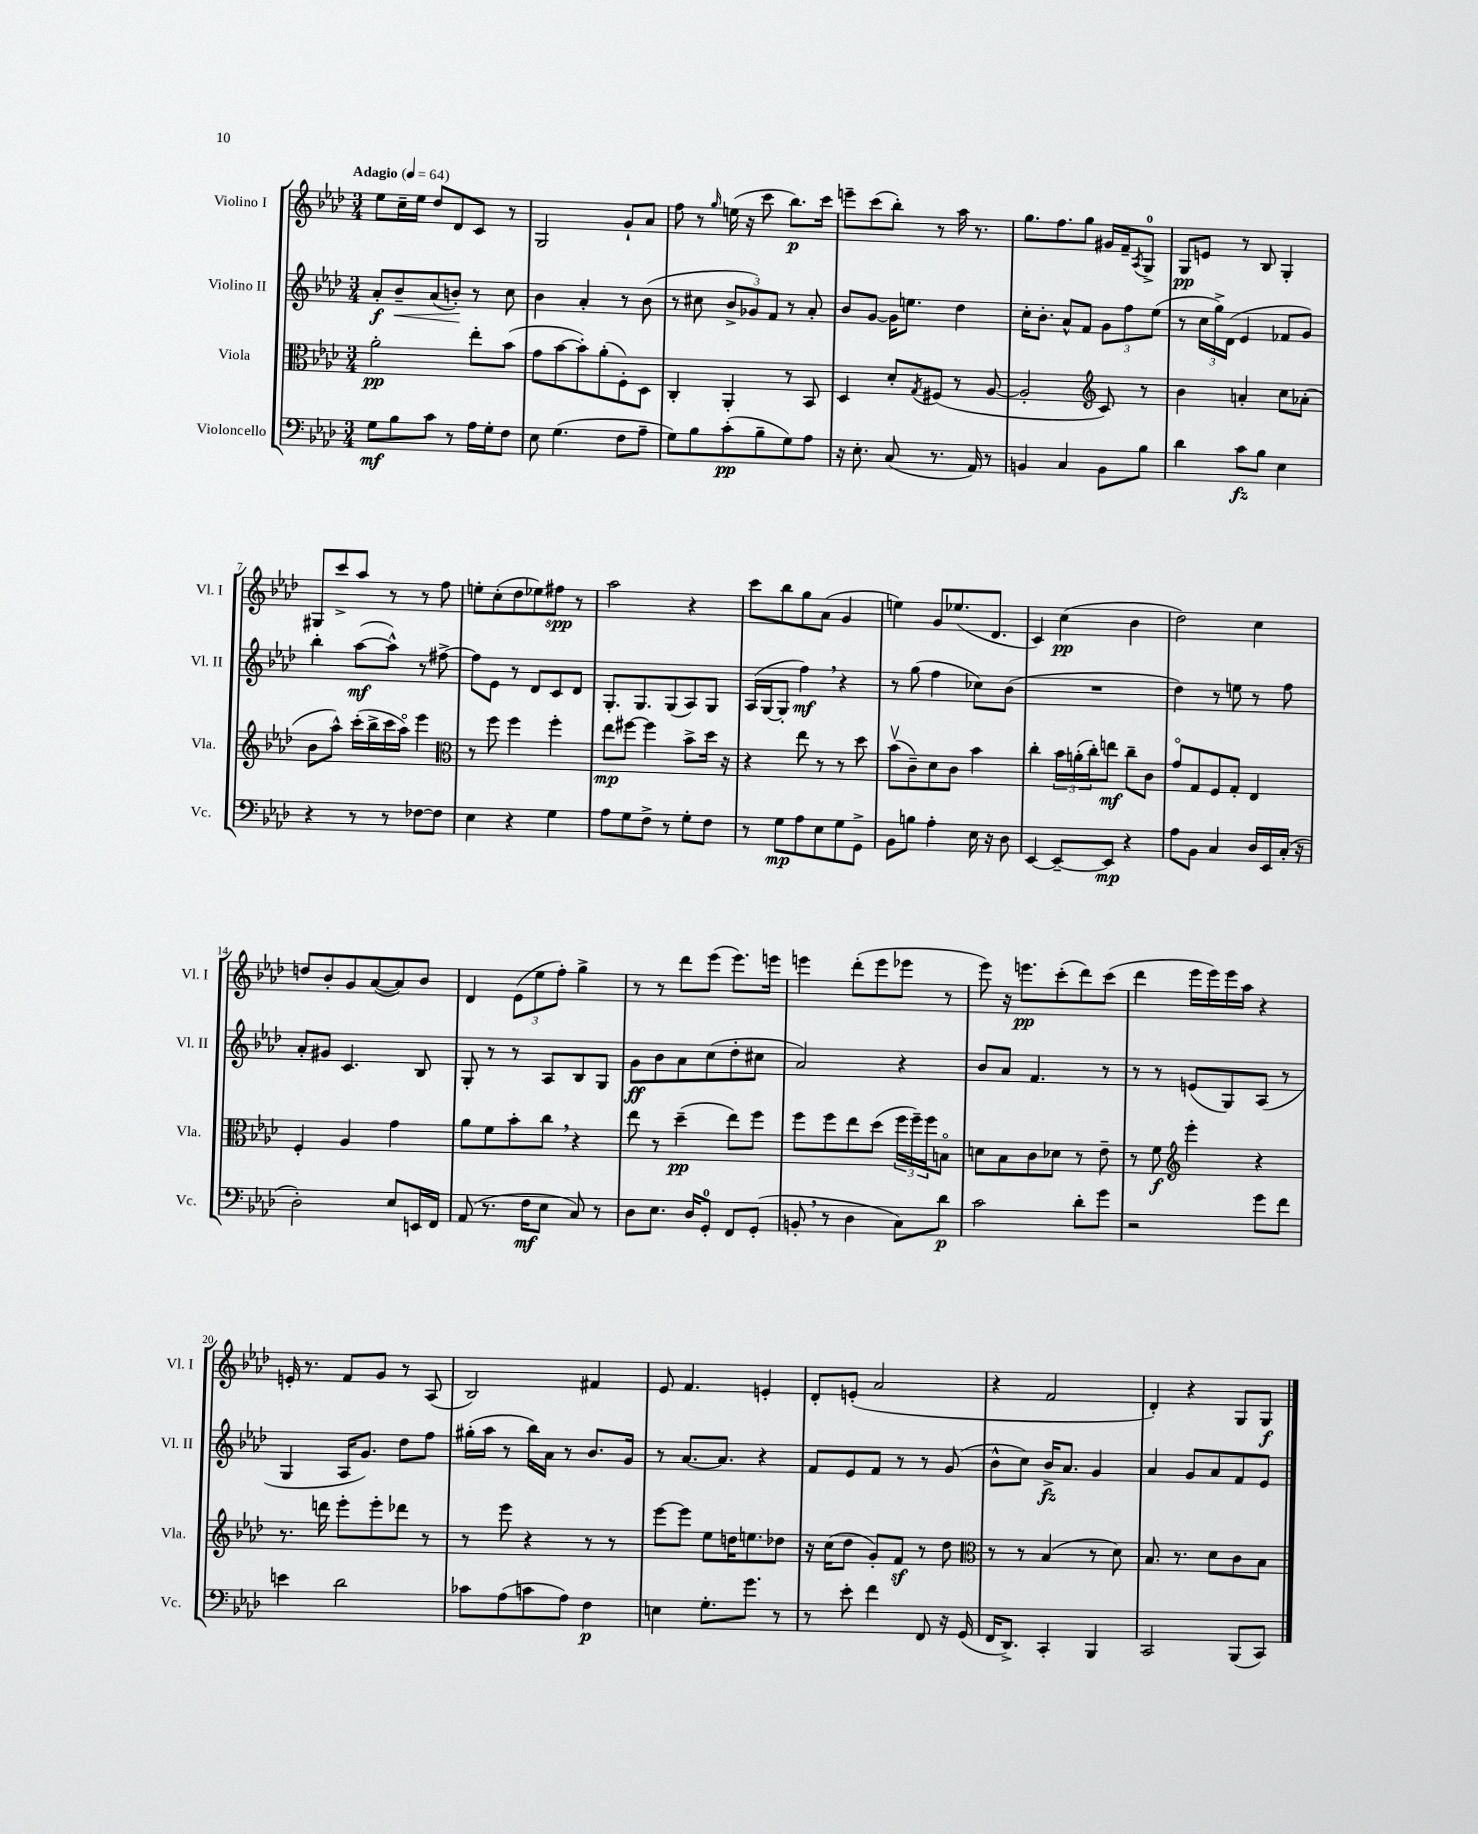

**kern	**dynam	**kern	**dynam	**kern	**dynam	**kern	**dynam
*part4	*part4	*part3	*part3	*part2	*part2	*part1	*part1
*staff4	*staff4	*staff3	*staff3	*staff2	*staff2	*staff1	*staff1
*I"Violoncello	*	*I"Viola	*	*I"Violino II	*	*I"Violino I	*
*I'Vc.	*	*I'Vla.	*	*I'Vl. II	*	*I'Vl. I	*
*clefF4	*	*clefC3	*	*clefG2	*	*clefG2	*
*k[b-e-a-d-]	*	*k[b-e-a-d-]	*	*k[b-e-a-d-]	*	*k[b-e-a-d-]	*
*M3/4	*	*M3/4	*	*M3/4	*	*M3/4	*
*MM64	*	*MM64	*	*MM64	*	*MM64	*
=1	=1	=1	=1	=1	=1	=1	=1
!	!	!	!	!	!	!LO:TX:a:B:t=Adagio	!
8G\L	mf	2a-'\	pp	8a-'/L	f	8ee-\L	.
!	!	!	!	!	!LO:HP:b	!	!
8B-\	.	.	.	8b-~/	<	16cc~\L	.
.	.	.	.	.	.	16ee-\JJ	.
8c\J	.	.	.	(8a-/	.	8dd-/L	.
8r	.	.	.	8bn'/J)	.	8d-/	.
16A-\LL	.	8ee-'\L	.	8r	[	8c/J	.
16G'\J	.	.	.	.	.	.	.
8F\J	.	(8b-\J	.	8cc\	.	8r	.
=2	=2	=2	=2	=2	=2	=2	=2
8E-\	.	8g\L	.	4b-\	.	2G/	.
(4.G\	.	[8b-\	.	.	.	.	.
.	.	8b-'\])	.	4a-'/	.	.	.
.	.	(8a-'\	.	.	.	.	.
8F\L	.	8F'\)	.	8r	.	8g`/L	.
8A-~\J	.	8D-\J	.	(8b-\	.	8a-/J	.
=3	=3	=3	=3	=3	=3	=3	=3
8G\L)	.	4C'/	.	8r	.	8ff\	.
8B-\	.	.	.	8cc#X\	.	8r	.
.	.	.	.	.	.	16qqgg/	.
(8c'\	pp	4AA-'/	.	12b-^/L	.	(16een\	.
.	.	.	.	.	.	16r	.
.	.	.	.	12g-X/)	.	.	.
8B-~\	.	.	.	.	.	8ccc\	.
.	.	.	.	12f/J	.	.	.
8G\)	.	8r	.	8r	.	8.bb-\L)	p
8A-\J	.	8BB-/	.	8a-'/	.	.	.
.	.	.	.	.	.	16ccc\Jk	.
=4	=4	=4	=4	=4	=4	=4	=4
16r	.	4D-/	.	8b-/L	.	8eeen~\L	.
8.E-'\	.	.	.	.	.	.	.
.	.	.	.	[8g/J	.	(8ccc\	.
(8C/	.	8d-'/L	.	16g\KL]	.	8bb-'\J)	.
.	.	.	.	8.een\J	.	.	.
.	.	8qG/	.	.	.	.	.
8.r	.	(8F#X/J	.	.	.	8r	.
.	.	8r	.	4dd-\	.	16aa-\	.
16AA-/)	.	.	.	.	.	8.r	.
8r	.	[8A-/	.	.	.	.	.
=5	=5	=5	=5	=5	=5	=5	=5
4BBn/	.	2A-'/]	.	16cc'\KL	.	8.gg\L	.
.	.	.	.	8.b-'\J	.	.	.
.	.	.	.	.	.	8.ff\	.
4C/	.	.	.	8a-^^/L	.	.	.
.	.	.	.	8f/J	.	8gg\J	.
*	*	*clefG2	*	*	*	*	*
8BB\L	.	8c/)	.	12g\L	.	16g#X/LL	.
.	.	.	.	.	.	16f~/J	.
.	.	.	.	12ff\	.	.	.
.	.	.	.	.	.	8qA-/	.
8B-\J	.	8r	.	.	.	8G^/J	.
.	.	.	.	(12ee-\J	.	.	.
=6	=6	=6	=6	=6	=6	=6	=6
4d-\	.	4b-\	.	8r	.	8G/L	pp
.	.	.	.	24cc\LL	.	8en/J	.
.	.	.	.	24gg^\)	.	.	.
.	.	.	.	(24d-\JJ	.	.	.
8c\L	fz	4an'/	.	4e-/	.	8r	.
8B-\J	.	.	.	.	.	8B-/	.
4E-\	.	8cc\L	.	8f-X/L	.	4G'/	.
.	.	(8a-X'\J	.	8g/J)	.	.	.
!!LO:LB:g=z
=7	=7	=7	=7	=7	=7	=7	=7
4r	.	8b-\L	.	4bb-'\	.	8G#X/L	.
.	.	8aa-^^\J)	.	.	.	8ccc^/	.
8r	.	(16ccc'\LL	.	([8aa-\L	mf	8aa-/J	.
.	.	16bb-^\	.	.	.	.	.
8r	.	16ccc\	.	8aa-^^\J])	.	8r	.
.	.	16aa-\JJ)	.	.	.	.	.
[8F-X\L	.	4eee-\	.	8r	.	8r	.
8F-\J]	.	.	.	[8ff#X^\	.	8ff\	.
=8	=8	=8	=8	=8	=8	=8	=8
*	*	*clefC3	*	*	*	*	*
4E-\	.	8r	.	8ff#\L]	.	8een'\L	.
.	.	8ff\	.	8e-\J	.	(8cc'\	.
4r	.	4ff\	.	8r	.	8dd-\	.
.	.	.	.	8d-/L	.	8ee-X\)	.
4G\	.	4ff'\	.	8c/	.	8ff#X\J	spp
.	.	.	.	8d-/J	.	8r	.
=9	=9	=9	=9	=9	=9	=9	=9
8A-\L	.	8ee-\L	mp	8.G'/L	.	2aa-\	.
8G\	.	[8ff#X\J	.	.	.	.	.
.	.	.	.	8.G/	.	.	.
8F^\J	.	4ff#\]	.	.	.	.	.
8r	.	.	.	(8G/	.	.	.
8G'\L	.	8b-^\L	.	8A-/)	.	4r	.
8F\J	.	16dd-\Jk	.	8G/J	.	.	.
.	.	16r	.	.	.	.	.
=10	=10	=10	=10	=10	=10	=10	=10
8r	.	4r	.	(16A-/LL	.	8ccc\L	.
.	.	.	.	[16G/J	.	.	.
8G\L	mp	.	.	8G'/J]	.	8bb-\	.
8A-\	.	8ee-\	.	4ff,\)	mf	8gg\	.
8E-\	.	8r	.	.	.	(8a-\J	.
8G\	.	8r	.	4r	.	4g/	.
8GG^\J	.	8dd-\	.	.	.	.	.
=11	=11	=11	=11	=11	=11	=11	=11
8BB-\L	.	(8b-v\L	.	8r	.	4een\)	.
8Bn\J	.	8c~\)	.	(8gg\	.	.	.
4A-'\	.	8d-\	.	4ff\	.	8g/L	.
.	.	8c\J	.	.	.	(8.ee-X/	.
16E-\	.	4b-\	.	8cc-X\L)	.	.	.
16r	.	.	.	.	.	8.d-/J	.
8D-\	.	.	.	(8b-\J	.	.	.
=12	=12	=12	=12	=12	=12	=12	=12
[4EE-/	.	4cc'\	.	2.r	.	4c/)	.
8EE-~/L_	.	24b-\LL	.	.	.	(4cc\	pp
.	.	(24an'\	.	.	.	.	.
.	.	24cc'\J)	.	.	.	.	.
8EE-/J]	mp	8een\J	mf	.	.	.	.
4r	.	8cc~\L	.	.	.	4b-\	.
.	.	8c\J	.	.	.	.	.
=13	=13	=13	=13	=13	=13	=13	=13
8A-\L	.	8g/L	.	4dd-\)	.	2dd-\)	.
8BB-\J	.	8G/	.	.	.	.	.
4C/	.	8F/	.	8r	.	.	.
.	.	8G'/J	.	8een\	.	.	.
16D-/LL	.	4E-/	.	8r	.	4cc\	.
16EE-/	.	.	.	.	.	.	.
(16C'/JJ	.	.	.	8ff\	.	.	.
16r	.	.	.	.	.	.	.
!!LO:LB:g=z
=14	=14	=14	=14	=14	=14	=14	=14
2D-'\)	.	4F'/	.	8a-'/L	.	8ddn/L	.
.	.	.	.	8g#X/J	.	8b-'/	.
.	.	4A-/	.	4.c/	.	8g/	.
.	.	.	.	.	.	([8a-/	.
8E-/L	.	4g\	.	.	.	8a-/])	.
16EEn/L	.	.	.	8B-/	.	8b-/J	.
16FF/JJ	.	.	.	.	.	.	.
=15	=15	=15	=15	=15	=15	=15	=15
(8AA-/	.	8a-\L	.	8G'/	.	4d-/	.
8.r	.	8f\	.	8r	.	.	.
.	.	8b-'\	.	8r	.	(12e-\L	.
16F\KL	mf	.	.	.	.	.	.
.	.	.	.	.	.	12ee-\	.
8E-\J	.	8cc,\J	.	8A-/L	.	.	.
.	.	.	.	.	.	12ff'\J)	.
8C/)	.	4r	.	8B-/	.	4gg^\	.
8r	.	.	.	8G/J	.	.	.
=16	=16	=16	=16	=16	=16	=16	=16
8D-\L	.	8ee-\	.	8g\L	ff	8r	.
8.E-\J	.	8r	.	8b-\	.	8r	.
.	.	(4dd-~\	pp	8a-\	.	8ddd-\L	.
16D-/KL	.	.	.	.	.	.	.
8GG'/J	.	.	.	(8cc\	.	(8eee-\J	.
8FF/L	.	8ee-\L)	.	8dd-'\	.	8.eee-\L)	.
(8GG'/J	.	8ff\J	.	8cc#X\J	.	.	.
.	.	.	.	.	.	16eeen\Jk	.
=17	=17	=17	=17	=17	=17	=17	=17
8BBn',/	.	8ff\L	.	2a-/)	.	4eeen\	.
8r	.	8ff\	.	.	.	.	.
4D-\	.	8ee-\	.	.	.	(8ddd-'\L	.
.	.	(8dd-\J	.	.	.	8eee\	.
8C\L)	.	24ff\LL	.	4r	.	8eee-X\J	.
.	.	24ff~\)	.	.	.	.	.
.	.	24ff\J	.	.	.	.	.
8d-\J	p	8Bn\J	.	.	.	8r	.
=18	=18	=18	=18	=18	=18	=18	=18
2c\	.	8dn\L	.	8b-/L	.	8eee-\)	.
.	.	8B-\	.	8a-/J	.	16r	.
.	.	.	.	.	.	8.eeen\L	pp
.	.	8c\	.	4.f/	.	.	.
.	.	8d-X\J	.	.	.	(8ccc'\	.
8d-'\L	.	8r	.	.	.	8ddd-\)	.
8g\J	.	8e-~\	.	8r	.	(8ccc\J	.
=19	=19	=19	=19	=19	=19	=19	=19
2r	.	8r	.	8r	.	4ddd-\	.
.	.	8f\	f	8r	.	.	.
*	*	*clefG2	*	*	*	*	*
.	.	4eee-'\	.	(8en/L	.	16eee-\LL	.
.	.	.	.	.	.	16eee-\)	.
.	.	.	.	8G/)	.	16eee-\	.
.	.	.	.	.	.	16aa-\JJ	.
8g\L	.	4r	.	(8A-/J	.	4r	.
8f\J	.	.	.	8r	.	.	.
!!LO:LB:g=z
=20	=20	=20	=20	=20	=20	=20	=20
4en\	.	8.r	.	4G/	.	16en'/	.
.	.	.	.	.	.	8.r	.
.	.	16dddn\	.	.	.	.	.
2d-\	.	8eee-'\L	.	16A-/KL	.	8f/L	.
.	.	.	.	8.g/J)	.	.	.
.	.	8eee-'\	.	.	.	8g/J	.
.	.	8ddd-X\J	.	8dd-\L	.	8r	.
.	.	8r	.	8ff\J	.	(8A-/	.
=21	=21	=21	=21	=21	=21	=21	=21
8c-X\L	.	8r	.	(16gg#X'\LL	.	2B-/)	.
.	.	.	.	16aa-\JJ	.	.	.
(8A-\	.	8eee-\	.	8r	.	.	.
8cn\	.	4r	.	16bb-\LL)	.	.	.
.	.	.	.	16a-\JJ	.	.	.
8A-\J)	.	.	.	8r	.	.	.
4F\	p	8r	.	8.b-/L	.	4f#X/	.
.	.	8r	.	.	.	.	.
.	.	.	.	16g/Jk	.	.	.
=22	=22	=22	=22	=22	=22	=22	=22
4En\	.	[8eee-\L	.	8r	.	8e-/	.
.	.	8eee-\J]	.	[8.a-/L	.	4.f/	.
8.G'\L	.	8ee-\L	.	.	.	.	.
.	.	.	.	8.a-/J]	.	.	.
.	.	16ddn\K	.	.	.	.	.
8.g\J	.	8.een\	.	.	.	.	.
.	.	.	.	4r	.	4en'/	.
8r	.	8dd-X\J	.	.	.	.	.
=23	=23	=23	=23	=23	=23	=23	=23
8r	.	16r	.	8f/L	.	8d-'/L	.
.	.	(16cc\KL	.	.	.	.	.
8e-'\	.	8dd-\J	.	8e-/	.	(8en'/J	.
4f\	.	8g'/L)	.	8f/J	.	2a-/	.
.	.	8fz/J	.	8r	.	.	.
8FF/	.	8r	.	8r	.	.	.
16r	.	8dd-\	.	(8g/	.	.	.
(16GG/	.	.	.	.	.	.	.
=24	=24	=24	=24	=24	=24	=24	=24
*	*	*clefC3	*	*	*	*	*
16FF/KL	.	8r	.	8b-^^\L	.	4r	.
8.DD-^/J)	.	.	.	.	.	.	.
.	.	8r	.	8cc\J)	.	.	.
4CC'/	.	(4B-/	.	16b-^/KL	fz	2f/	.
.	.	.	.	8.a-/J	.	.	.
4BBB-/	.	8r	.	4g/	.	.	.
.	.	8d-\)	.	.	.	.	.
=25	=25	=25	=25	=25	=25	=25	=25
2CC/	.	8.B-/	.	4a-/	.	4d-'/)	.
.	.	8.r	.	.	.	.	.
.	.	.	.	8g/L	.	4r	.
.	.	8d-\L	.	8a-/	.	.	.
(8BBB-/L	.	8c\	.	8f/	.	8G/L	.
8CC/J)	.	8B-\J	.	8e-/J	.	8G/J	f
==	==	==	==	==	==	==	==
*-	*-	*-	*-	*-	*-	*-	*-
